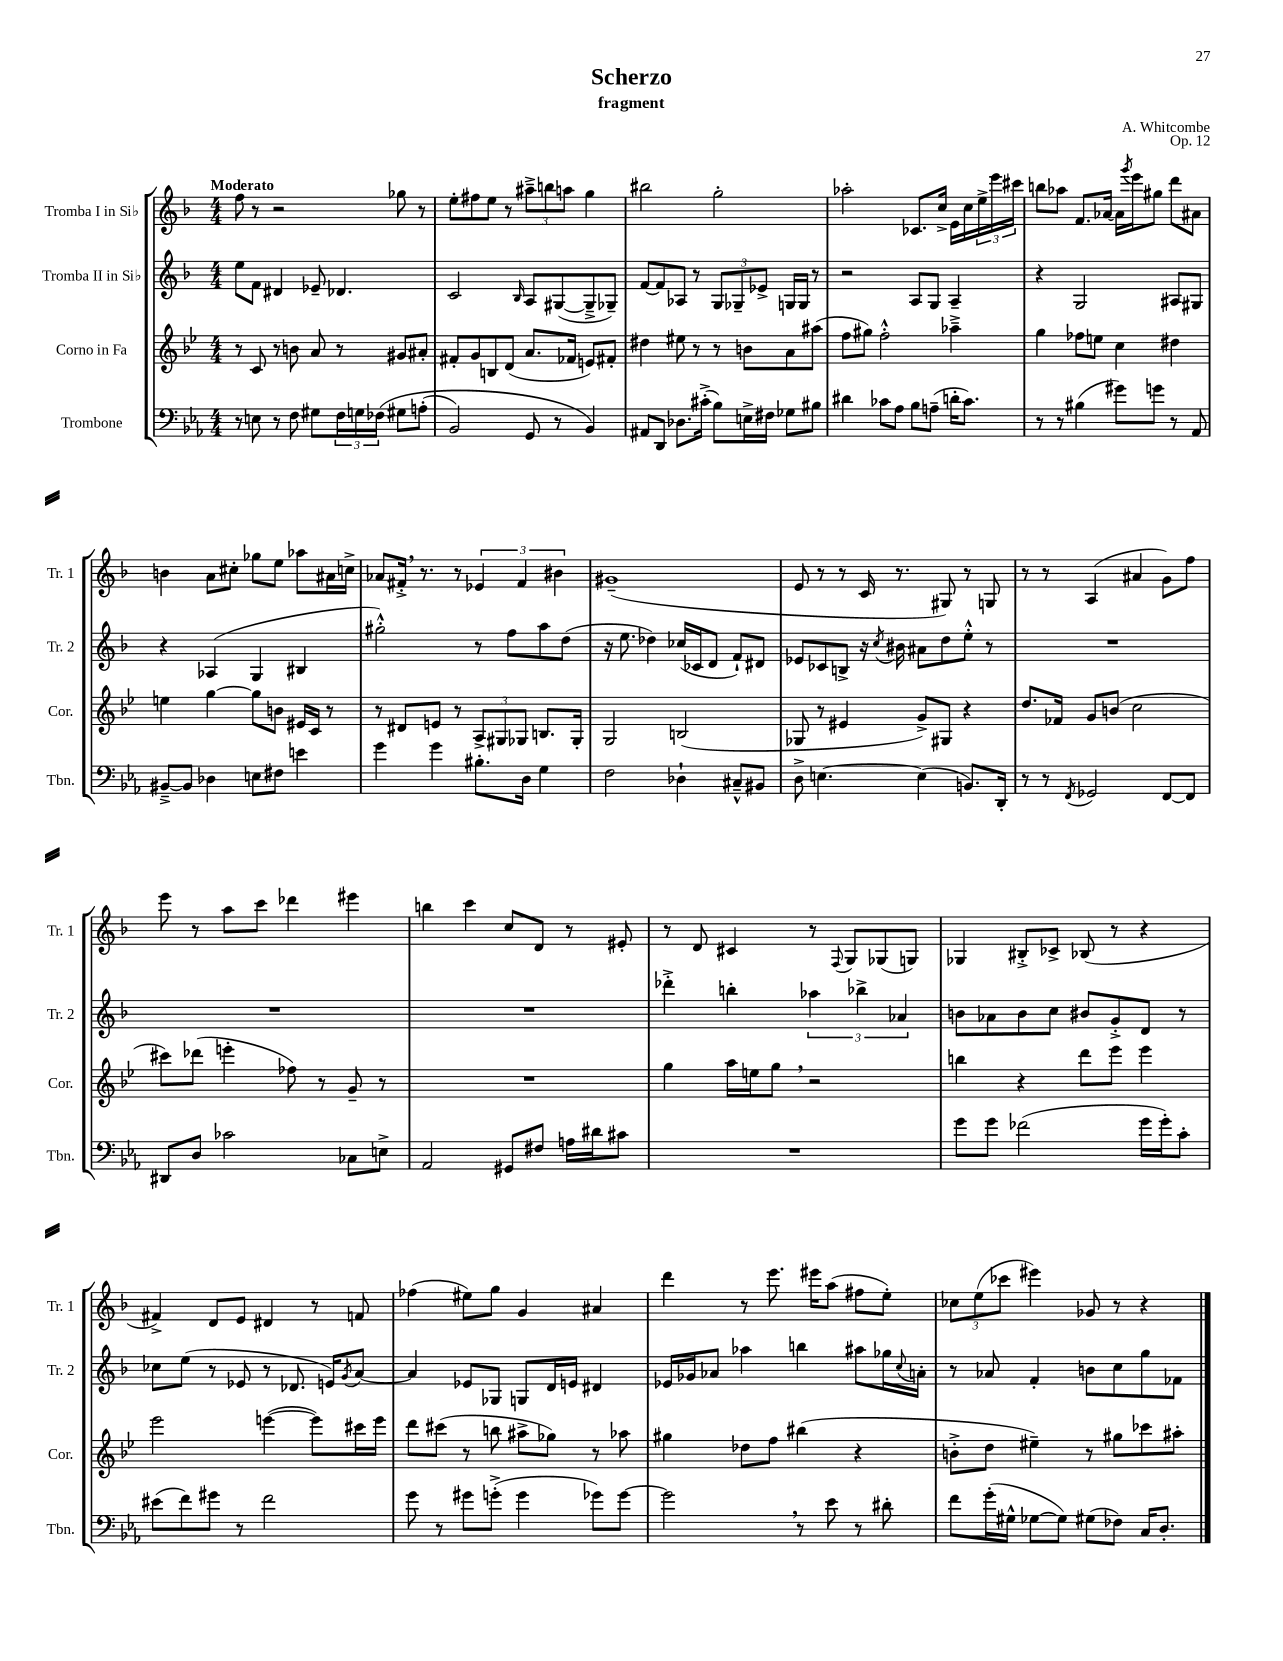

**kern	**kern	**kern	**kern
*staff4	*staff3	*staff2	*staff1
*clefF4	*clefG2	*clefG2	*clefG2
*k[b-e-a-]	*k[b-e-]	*k[b-]	*k[b-]
*M4/4	*M4/4	*M4/4	*M4/4
8r	8r	8ee	8ff
8E	8c	8f	8r
8r	8r	4d#	2r
8F	8b	.	.
8G#	8a	8e-~	.
24F	8r	4.d-	.
24G	.	.	.
&(24F-	.	.	.
8G#	8g#	.	8gg-
(8A'	8a#'	.	8r
=	=	=	=
2BB-)	8f#'	2c	8ee'
.	8g	.	8ff#
.	8B	.	8ee
.	(8d	.	8r
.	.	16qqB-	.
8GG	8.a	8A	12aa#~^
.	.	.	12bb
8r	.	([8G#	.
.	.	.	12aa
.	16f-	.	.
4BB-&)	8e)	8G#~^]	4gg
.	8f#'	8G-~)	.
=	=	=	=
8AA#	4dd#	[8f	2bb#
8DD	.	8f]	.
8.D-	8ee#	8A-	.
.	8r	8r	.
(16c#'^	.	.	.
8B-)	8r	12G	2gg'
.	.	12G-~	.
16E^	8b	.	.
.	.	12e-^	.
16F#	.	.	.
8G-	8a	16G	.
.	.	16G	.
8B#	(8aa#	8r	.
=	=	=	=
4d#	8ff	2r	2aa-'
.	8gg#)	.	.
8c-	2ff'^^	.	.
8A-	.	.	.
8B-	.	8A	8.c-
(8A~	.	8G	.
.	.	.	16cc^
16d'	4aa-~^	4A~	16e
8.c-)	.	.	16cc
.	.	.	24ee^
.	.	.	24eee
.	.	.	24ccc#
=	=	=	=
8r	4gg	4r	8bb
8r	.	.	8aa-
(4B#	8ff-	2G	8.f
.	8ee	.	.
.	.	.	[16a-
8g#)	4cc	.	16a-]
.	.	.	8qggg
.	.	.	16eee
8g	.	.	8gg#
8r	4dd#	8A#	8ddd
8AA-	.	8G#	8a#
=	=	=	=
[8BB#~^	4ee	4r	4b
8BB#]	.	.	.
4D-	[4gg	(4A-	8a
.	.	.	8cc#'
8E	8gg]	4G	8gg-
8F#	8b	.	8ee
4e	16e#	4B#	8aa-
.	16c	.	.
.	8r	.	16a#
.	.	.	16cc^
=	=	=	=
4g	8r	2gg#'^^)	8a-
.	8d#	.	16f#'^
.	.	.	8.r
4g	8e	.	.
.	8r	.	8r
8.B#'	12A^	8r	6e-
.	12G#	.	.
.	.	8ff	.
.	12G-	.	6f#
16D	.	.	.
4G	8.B	8aa	.
.	.	.	6b#
.	.	(8dd	.
.	16G-'	.	.
=	=	=	=
2F	2G	16r	(1g#~
.	.	8.ee	.
.	.	4dd-)	.
4D-`	(2B	(16cc-	.
.	.	16c-	.
.	.	8d	.
8C#~^^	.	8f`)	.
8BB#	.	8d#	.
=	=	=	=
8D^	8G-	8e-	8e
[4.E	8r	8c-	8r
.	4e#	8B^	8r
.	.	16r	16c
.	.	8qcc	.
.	.	16b#	8.r
(4E]	8g^)	8a#	.
.	8G#	8dd	8G#)
8.BB)	4r	8ee'^^	8r
.	.	8r	8G
16DD'	.	.	.
=	=	=	=
8r	8.dd	1r	8r
8r	.	.	8r
.	16f-	.	.
8qFF	.	.	.
2GG-	8g	.	(4A
.	(8b	.	.
.	2cc	.	4a#
[8FF	.	.	8g)
8FF]	.	.	8ff
=	=	=	=
8DD#	8ccc#)	1r	8eee
8D	(8ddd-	.	8r
2c-	4eee'	.	8aa
.	.	.	8ccc
.	8ff-)	.	4ddd-
.	8r	.	.
8C-	8g~	.	4eee#
8E^	8r	.	.
=	=	=	=
2AA-	1r	1r	4bb
.	.	.	4ccc
8GG#	.	.	8cc
8F#	.	.	8d
16A	.	.	8r
16d#	.	.	.
8c#	.	.	8e#'
=	=	=	=
1r	4gg	4ddd-'^	8r
.	.	.	8d
.	16aa	4bb'	4c#
.	16ee	.	.
.	8gg	.	.
.	2r	6aa-	8r
.	.	.	8qqF
.	.	.	8G
.	.	6bb-^	.
.	.	.	(8G-
.	.	6a-	.
.	.	.	8G)
=	=	=	=
8g	4bb	8b	4G-
8g	.	8a-	.
(2f-	4r	8b	8B#'^
.	.	8cc	8c-^
.	8ddd	8b#	(8B-
.	8eee-	8g'^	8r
16g	4eee-	8d	4r
16g')	.	.	.
8c'	.	8r	.
=	=	=	=
(8e#	2eee-	8cc-	4f#^)
8f)	.	(8ee	.
8g#	.	8r	8d
8r	.	8e-	8e
2f	([4eee	8r	4d#
.	.	8.d-	.
.	8eee])	.	8r
.	.	16e)	.
.	.	8qg	.
.	16ccc#	[8a	8f
.	16eee	.	.
=	=	=	=
8g	8ddd	4a]	(4ff-
8r	(8ccc#	.	.
8g#	8r	8e-	8ee#)
(8g'^	8bb	8G-	8gg
4g	8aa#^	8G	4g
.	8gg-)	16d	.
.	.	16e	.
8g-)	8r	4d#	4a#
[8g-	8aa-	.	.
=	=	=	=
2g-]	4gg#	16e-	4ddd
.	.	16g-	.
.	.	8a-	.
.	8dd-	4aa-	8r
.	8ff	.	8.eee
8r	(4bb#	4bb	.
.	.	.	16eee#
8e-	.	.	(8aa
8r	4r	8aa#	8ff#
8d#'	.	16gg-	8ee')
.	.	8qqcc	.
.	.	16a'	.
=	=	=	=
8f	8b'^	8r	12cc-
.	.	.	(12ee
(16g'	8dd	8a-	.
.	.	.	12ccc-
16G#^^	.	.	.
[8G-	4ee#~)	4f'	4eee#)
8G-])	.	.	.
(8G#	8r	8b	8g-
8F-)	8gg#	8cc	8r
16C	8ccc-	8gg	4r
8.D'	.	.	.
.	8aa#'	8f-	.
==	==	==	==
*-	*-	*-	*-
